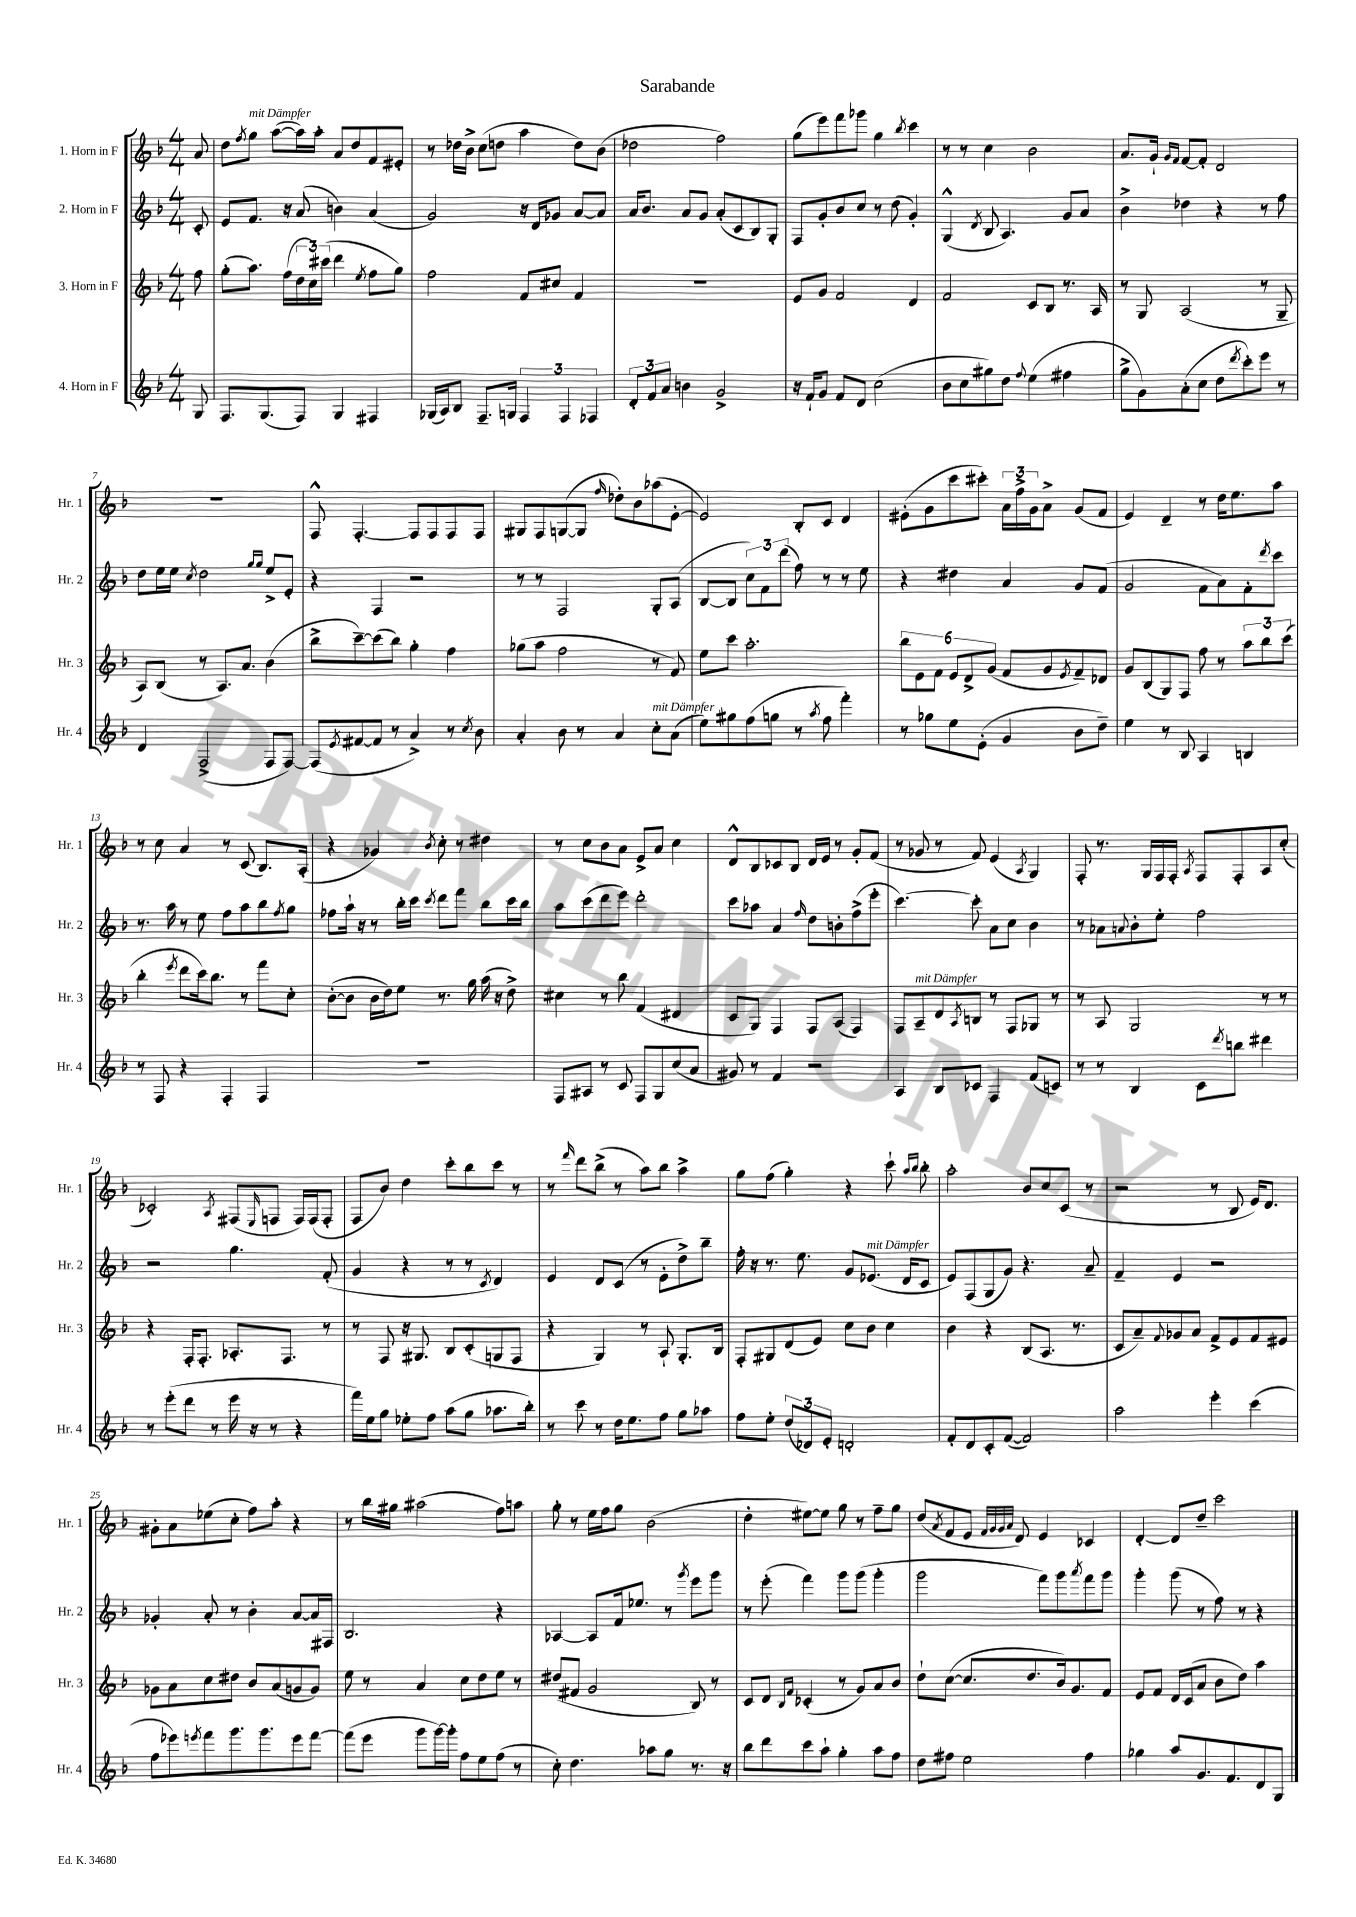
\header { title = "Sarabande" }
<<
\new StaffGroup <<
\new Staff = "s0" \with { instrumentName = "1. Horn in F" shortInstrumentName = "Hr. 1" } {
    \clef treble \key f \major \numericTimeSignature \time 4/4 \partial 8
    a'8 |
    d''8 \acciaccatura { f''8 } g''8^\markup { \italic "mit Dämpfer" } a''8~( a''16) a''16-. a'8 d''8 f'8 eis'8-. |
    r8 des''16 bes'16-> c''8( d''8 a''4 d''8) bes'8( |
    des''2 f''2) |
    g''8( e'''8) f'''8 ges'''8 g''4 \acciaccatura { bes''8 } c'''4 |
    r8 r8 c''4 bes'2 |
    a'8. g'16-! \grace { g'16 f'16 } f'8~ f'8-. d'2 |
    R1 |
    f8-^ f4.~-. f8 f8 f8 f8 |
    gis8 f8 g8~( g8 \grace { f''16 } des''8-.) bes'8 aes''8( e'8~-. |
    e'2) bes8-. c'8 d'4 |
    eis'8-.( g'8 c'''8 cis'''8-.) \tuplet 3/2 { a'16 f''16-> g'16 } a'8-> g'8( f'8 |
    e'4) d'4-- r8 d''16 e''8. a''8 |
    r8 c''8 a'4 r8 c'8( bes8.) a16-.( |
    r4 ges'4) \acciaccatura { bes'8 } c''8-. r8 dis''4 |
    r8 c''8 bes'8 a'8 e'8-> a'8 c''4 |
    d'8-^ bes8 ces'8 bes8 d'16 e'16 r8 g'8-. f'8( |
    r8 ges'8 r8 f'8) e'4( \acciaccatura { a8 } g4) |
    f8-. r8. g16 f16 f16-. \acciaccatura { a8 } f8 f8-. a8 c''8-.( |
    ces'2-.) \acciaccatura { a8 } fis8( \grace { e16 } f8 f16) f16( f8-. |
    f8 bes'8) d''4 c'''8-. bes''8 c'''8 r8 |
    r8 \grace { f'''16 } d'''8 bes''8->( r8 a''8) bes''8 a''4-> |
    g''8 f''8( g''4-.) r4 c'''8-! \grace { a''16 bes''16 } bes''8-. |
    a''2-. bes'8 c''8 c'8( r8 |
    r2 r8 bes8 e'16) d'8. |
    gis'8-. a'8 ees''8( c''8-. f''8) a''8-. r4 |
    r8 bes''16 gis''16 ais''2( f''8) a''8 |
    g''8-. r8 e''16 f''16 g''8 bes'2( |
    d''4-. eis''8~) eis''8 g''8 r8 f''8-- g''8 |
    d''8( \acciaccatura { a'8 } f'8 e'8 \grace { f'32 g'32 g'32 a'32 } d'8) e'4 ces'4 |
    d'4~-. d'8 d''8-- c'''2 \bar "|." |
}
\new Staff = "s1" \with { instrumentName = "2. Horn in F" shortInstrumentName = "Hr. 2" } {
    \clef treble \key f \major \numericTimeSignature \time 4/4 \partial 8
    c'8-. |
    e'8 f'8. r16 a'8( b'4) a'4( |
    g'2) r16 d'16 ges'8 a'8~ a'8 |
    a'16 bes'8. a'8 g'8 a'8-.( c'8 bes8) g8-. |
    f8 g'8-. bes'8 c''8 r8 d''8( g'4-.) |
    g4-^( \acciaccatura { d'8 } bes8 a4.) g'8 a'8 |
    bes'4-> des''4 r4 r8 f''8 |
    d''8 e''16 e''16 \acciaccatura { c''8 } d''2 \grace { g''16 g''16 } e''8-> e'8-. |
    r4 f4 r2 |
    r8 r8 f2 g8-. a8( |
    bes8~ bes8 \tuplet 3/2 { c''8) f'8 d'''8( } f''8) r8 r8 e''8 |
    r4 dis''4 a'4 g'8 f'8( |
    g'2 f'8 a'8) f'8-. \acciaccatura { d'''8 } c'''8 |
    r8. a''16 r8 e''8 f''8 a''8 bes''8 \acciaccatura { f''8 } g''8 |
    fes''8 a''16-! r16 r8 bes''16-. c'''16 \acciaccatura { c'''8 } d'''8 f'''8 bes''8 c'''16 bes''16 |
    a''8 c'''8( d'''8 e'''8) d'''2-. |
    c'''8 aes''8 a'4 \grace { f''16 } d''8 b'8-. f''8->( e'''8-. |
    c'''4.~) c'''8-. a'8 c''8 bes'4 |
    r8 aes'8 \appoggiatura { a'8 } bes'8-. e''8-. f''2 |
    r2 g''4. f'8-.( |
    g'4 r4 r8 r8 \acciaccatura { c'8 } d'4) |
    e'4 d'8 c'8( r8 e'8-. d''8->) bes''8-- |
    f''16-. r16 r8. e''8. g'8 ees'8.^\markup { \italic "mit Dämpfer" }( d'16 c'8 |
    e'8) f8( g8 g'8) r4. a'8-- |
    f'4-- e'4 r2 |
    ges'4-. a'8-. r8 bes'4-. a'8~ a'16 fis16 |
    bes2. r4 |
    aes4~ aes8 f'16 ees''8. r8 \acciaccatura { g'''8 } e'''8 g'''8 |
    r8 e'''8-.( f'''4) g'''8 g'''8( g'''4-. |
    g'''2 f'''8) g'''8 \acciaccatura { a'''8 } f'''8 g'''8 |
    g'''4-. g'''8( r8 f''8) r8 r4 \bar "|." |
}
\new Staff = "s2" \with { instrumentName = "3. Horn in F" shortInstrumentName = "Hr. 3" } {
    \clef treble \key f \major \numericTimeSignature \time 4/4 \partial 8
    f''8 |
    g''8-.( a''8.) f''16( \tuplet 3/2 { d''16 c''16) cis'''16( } d'''4 \acciaccatura { e''8 } f''8 g''8) |
    f''2 f'8 cis''8 f'4 |
    R1 |
    e'8 g'8 f'2 d'4 |
    f'2 c'8 bes8 r8. a16 |
    r8 g8 a2( r8 g8-- |
    a8) bes8( r8 a8.) a'8. bes'4( |
    bes''8-> c'''8~--) c'''8( bes''8) g''4-. f''4 |
    ges''8( a''8 f''2 r8 f'8) |
    e''8 c'''8 a''2.-. |
    \tuplet 6/4 { bes''8 e'8 f'8 e'8 d'8-> g'8( } f'8 g'8 \acciaccatura { e'8 } f'8--) des'8 |
    g'8 bes8( g8) f8 f''8 r8 \tuplet 3/2 { a''8 bes''8 c'''8( } |
    bes''4-. \acciaccatura { e'''8 } d'''8 c'''16) bes''8. r8 f'''8 c''8-. |
    bes'8~-.( bes'8 bes'16 d''16) e''8 r8. g''16 a''16( r16 d''8->) |
    cis''4 r8 bes''8 f'4( dis'4 |
    c'8 g8) f4 f8 a8( f4) |
    f8 a8--^\markup { \italic "mit Dämpfer" } d'8 \acciaccatura { a8 } b8 r8 f8 ges8 r8 |
    r8 a8 g2 r8 r8 |
    r4 f16-. f8.-. aes8.-. f8. r8 |
    r8 f8 r16 gis8. bes8 c'8-.( g8 f8 |
    r4 g4) r8 a8-! g8.-. bes16 |
    f8-. gis8 d'8( e'8) c''8 bes'8 c''4 |
    bes'4 r4 bes8( a8. r8. |
    c'8 a'8--) \appoggiatura { f'8 } ges'8 a'8 f'8-> e'8 f'8 eis'8 |
    ges'8 a'8 c''8 dis''8 bes'8 a'8( g'8 g'8) |
    e''8 r8 a'4 c''8 d''8 e''8 r8 |
    dis''8( fis'8 g'2 bes8) r8 |
    c'8 d'8 \grace { bes16 f'16 } ces'4-.( r8 g'8) a'8 bes'8 |
    d''8-! c''8~( c''8. d''8. bes'16) g'8. f'8 |
    e'8 f'8 d'16 c'16( a'8 bes'8 d''8) a''4 \bar "|." |
}
\new Staff = "s3" \with { instrumentName = "4. Horn in F" shortInstrumentName = "Hr. 4" } {
    \clef treble \key f \major \numericTimeSignature \time 4/4 \partial 8
    g8 |
    f8. g8.( f8) g4 fis4 |
    ges16( a16) bes8 f8.-- g16 \tuplet 3/2 { f4 f4 fes4 } |
    \tuplet 3/2 { d'8-. f'8 a'8 } b'4 g'2-> |
    r16 f'16-! g'8 f'8 d'8 c''2( |
    bes'8 c''8 gis''8) d''8 \appoggiatura { f''8 } e''4( fis''4 |
    g''8-> g'8) a'8-.( c''8 d''8 \acciaccatura { d'''8 } c'''8-.) e'''8 r8 |
    d'4 f2->( f8 f8~) |
    f8( \acciaccatura { e'8 } fis'8~ fis'8 r8 a'4->) r8 \acciaccatura { c''8 } bes'8 |
    a'4-. bes'8 r8 a'4 c''8-.^\markup { \italic "mit Dämpfer" } a'8( |
    e''8) gis''8 f''8( g''8 r8 \acciaccatura { a''8 } f''8 f'''4-.) |
    r8 ges''8 e''8 e'8-.( g'4 bes'8 d''8--) |
    e''4 r8 bes8 a4 b4 |
    r8 f8 r4 f4-. f4 |
    R1 |
    f8 ais8 r8 c'8 f8 g8 c''8( a'8 |
    gis'8) r8 f'4 r2 |
    a4 bes8 ces'8 f4 f'8( c'8) |
    r8 r8 bes4 c'8 \acciaccatura { d'''8 } b''8 dis'''4 |
    r8 e'''8-.( d'''8 r8 e'''16 r16 r8 r4 |
    f'''16) e''16 g''8 ees''8-. f''8 a''8( g''8 aes''8. bes''16-.) |
    r8 c'''8 r8 d''16 e''8. f''8 g''8 aes''8 |
    f''8 e''8-. \tuplet 3/2 { d''8( des'8) e'8-. } d'2-. |
    f'8-. d'8 c'8-. f'8~( f'2) |
    a''2 e'''4-. c'''4( |
    f''8 ees'''8) \acciaccatura { e'''8 } f'''8 g'''8. g'''8. e'''8 f'''8~ |
    f'''8( e'''8 g'''8 g'''16~) g'''16-. f''8 e''8 f''8( r8 |
    c''8-.) d''4. aes''8 g''8 r8. r16 |
    bes''8 d'''8 c'''8 a''8-! g''4-. a''8 f''8 |
    d''8 fis''8 e''2 fis''4 |
    ges''4 a''8 g'8. f'8. d'8 g8 \bar "|." |
}
>>
>>
